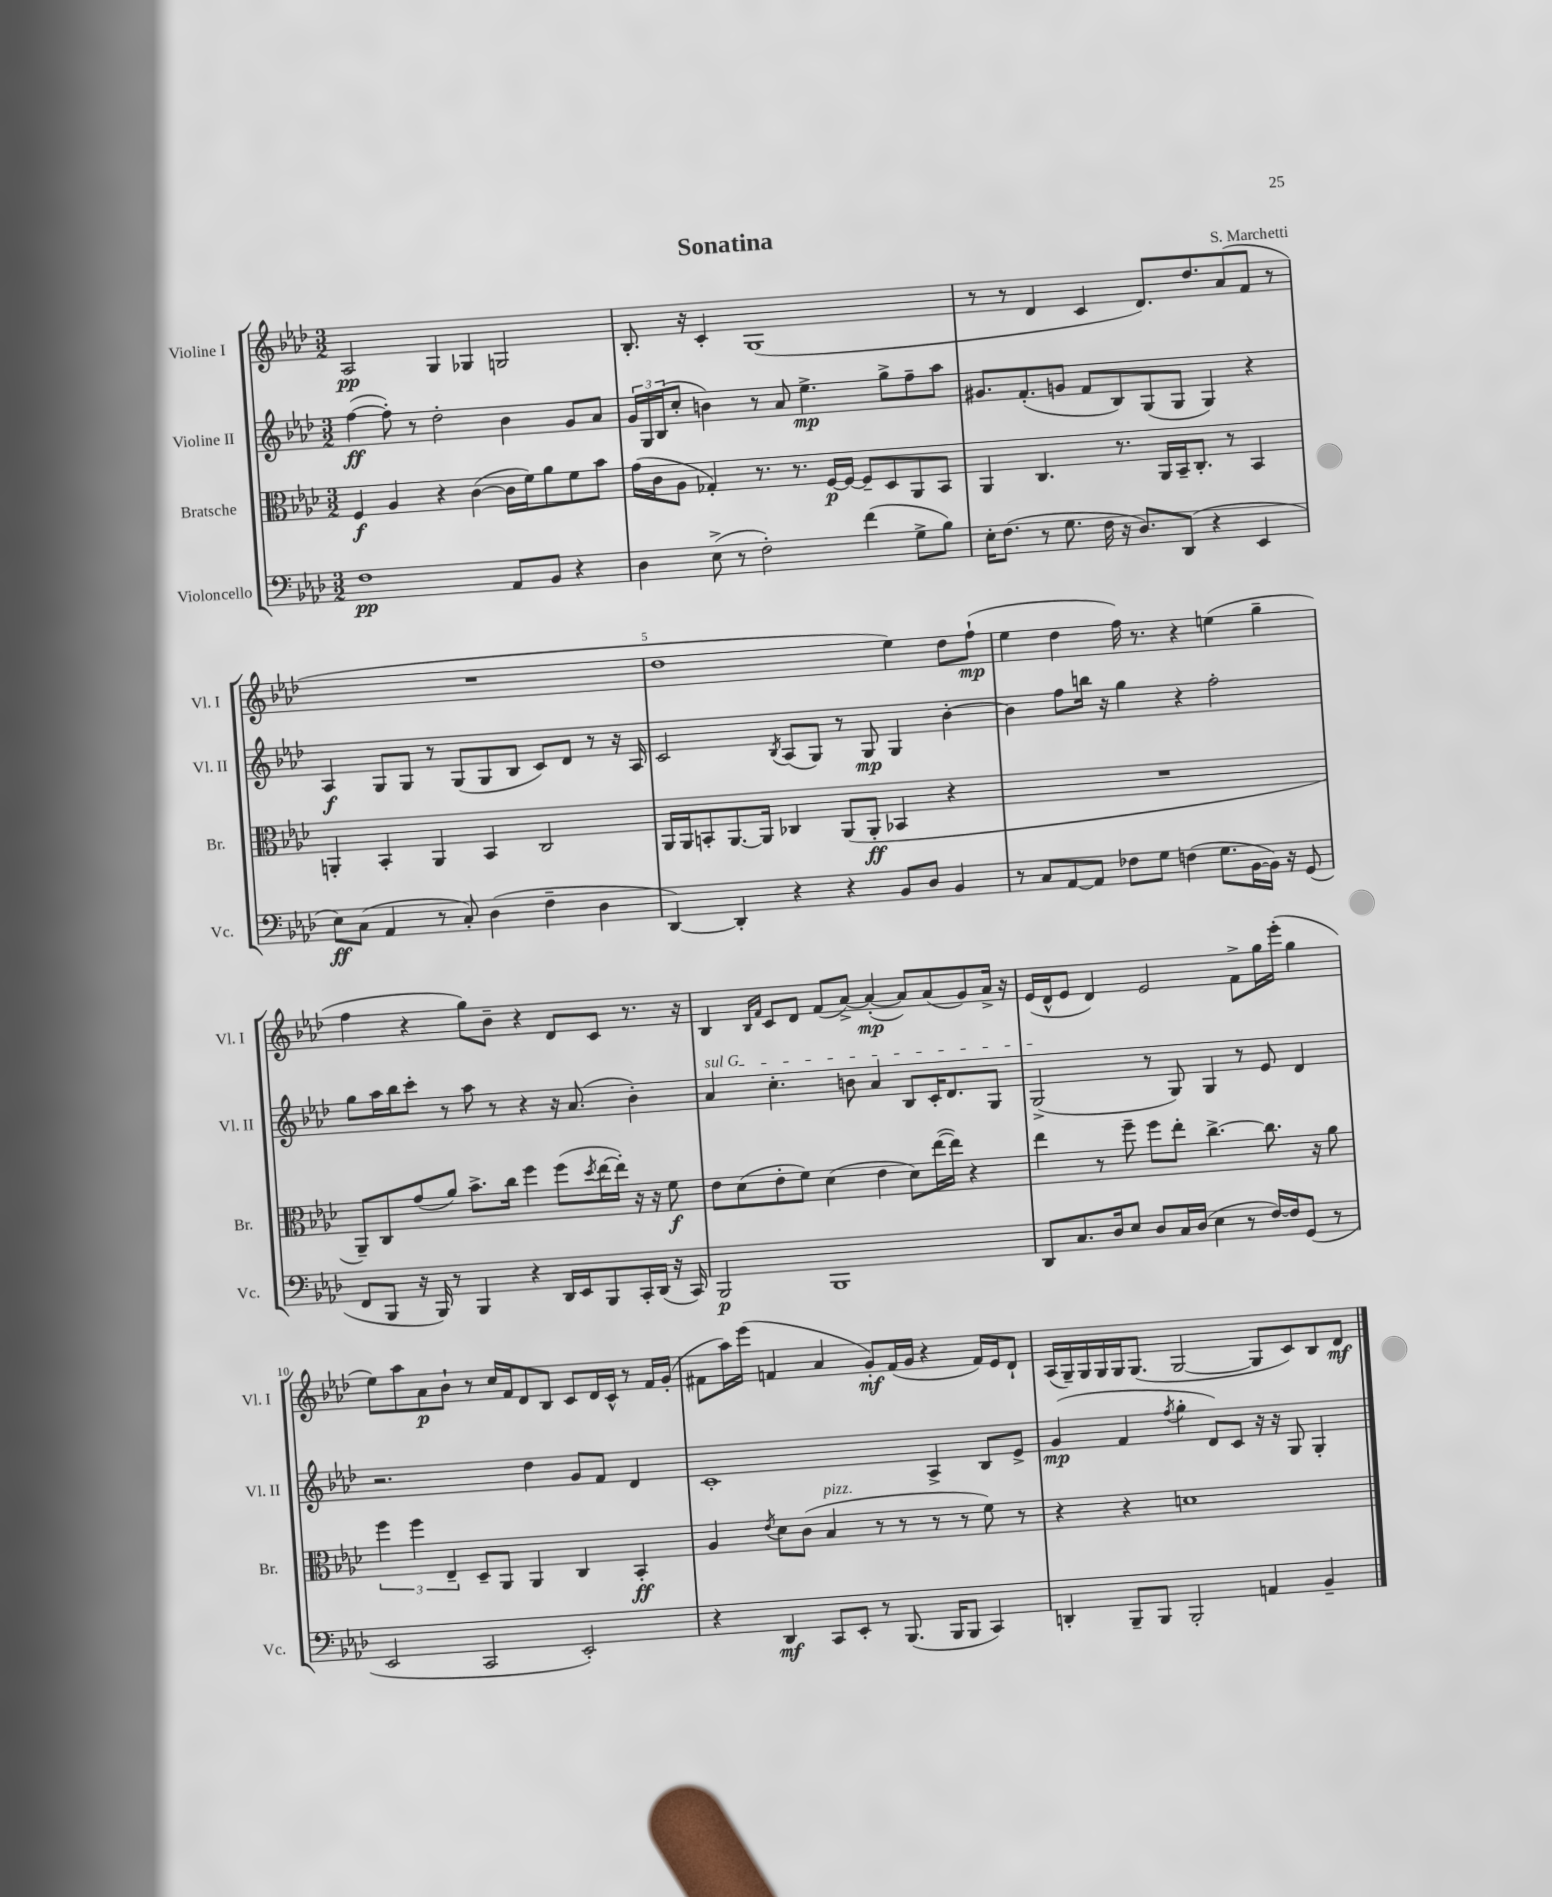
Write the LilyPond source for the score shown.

\header { title = "Sonatina" composer = "S. Marchetti" }
<<
\new StaffGroup <<
\new Staff = "s0" \with { instrumentName = "Violine I" shortInstrumentName = "Vl. I" } {
    \clef treble \key aes \major \numericTimeSignature \time 3/2
    aes2\pp g4 ges4 g2 |
    bes8.-. r16 c'4-. g1( |
    r8 r8 des'4 c'4 des'8.) des''8. aes'8( f'8 r8 |
    R1. |
    des''1 ees''4) des''8 f''8-!\mp( |
    ees''4 des''4 f''16) r8. r4 e''4( g''4-- |
    f''4 r4 g''8) bes'8-- r4 des'8 c'8 r8. r16 |
    bes4 \grace { bes16 f'16 } c'8 des'8 f'8( aes'8~->) aes'4~-.\mp( aes'8) aes'8( g'8) aes'16-> r16 |
    ees'16( des'16-^ ees'8 des'4) ees'2 f'8-> g''16 ees'''16-.( g''4 |
    ees''8) aes''8 aes'8\p bes'8-! r8 c''16 f'16 des'8 bes8 c'8 des'16 c'16-^ r8 f'16 g'16-.( |
    fis'8 aes''16) ees'''16( f'4 aes'4 g'8-.\mf) f'16( g'16 r4 f'16) ees'16 des'8-! |
    aes16( g16--) g16 g16 g16 g8.( g2~ g8 c'8) bes8 des'8\mf \bar "|." |
}
\new Staff = "s1" \with { instrumentName = "Violine II" shortInstrumentName = "Vl. II" } {
    \clef treble \key aes \major \numericTimeSignature \time 3/2
    f''4~\ff( f''8-.) r8 des''2-. bes'4 g'8 aes'8 |
    \tuplet 3/2 { g'16 g16 bes16( } c''8-. b'4) r8 aes'8 ees''4.->\mp g''8-> f''8-- aes''8 |
    gis'8. f'8.-.( g'8 f'8 bes8) g8( g8 g4) r4 |
    aes4\f g8 g8 r8 g8( g8 bes8 c'8) des'8 r8 r16 aes16 |
    c'2 \acciaccatura { bes8 } aes8( g8) r8 g8\mp g4 bes'4~-. |
    bes'4 f''8 b''16 r16 g''4 r4 f''2-. |
    g''8 aes''16 bes''16 c'''8-. r8 aes''8 r8 r4 r16 aes'8.( bes'4-.) |
    \once \override TextSpanner.bound-details.left.text = \markup { \italic "sul G" } aes'4\startTextSpan c''4.-. b'8 aes'4 bes8 c'16-. des'8. g8 |
    g2->\stopTextSpan( r8 g8) g4 r8 ees'8 des'4 |
    r2. des''4 g'8 f'8 des'4 |
    c'1-. aes4-> bes8 ees'8-> |
    g'4\mp( f'4 \acciaccatura { f''8 } g''4-. des'8) c'8 r16 r16 g8 g4-. \bar "|." |
}
\new Staff = "s2" \with { instrumentName = "Bratsche" shortInstrumentName = "Br." } {
    \clef alto \key aes \major \numericTimeSignature \time 3/2
    f4\f aes4 r4 c'4~( c'16 f'16) aes'8 f'8 bes'8 |
    g'16( c'16 aes8 ges4-.) r8. r8. f16~\p f16~ f8-- des8 aes,8 bes,8 |
    aes,4 c4. r8. aes,16 bes,16-- c8.-. r8 bes,4 |
    a,4-. bes,4-. a,4 bes,4 c2 |
    aes,16 aes,16 b,8-. aes,8.~ aes,16 ces4 aes,8( aes,8-.\ff bes,4 r4 |
    R1. |
    aes,8--) c8 g'8( aes'8) bes'8.-> c''16 f''4 f''8( \acciaccatura { des''8 } ees''16~ ees''16-.) r16 r16 f'8\f |
    ees'8 des'8( ees'8-. f'8) des'4( ees'4 des'8) ees''16~( ees''16) r4 |
    ees''4 r8 f''8-- f''8 ees''8-. c''4.~-> c''8. r16 aes'8 |
    \tuplet 3/2 { f''4 f''4 ees4-- } des8-- aes,8 aes,4 c4 bes,4-.\ff |
    aes4 \acciaccatura { ees'8 } des'8 c'8( bes4^\markup { \italic "pizz." } r8 r8 r8 r8 f'8) r8 |
    r4 r4 d'1 \bar "|." |
}
\new Staff = "s3" \with { instrumentName = "Violoncello" shortInstrumentName = "Vc." } {
    \clef bass \key aes \major \numericTimeSignature \time 3/2
    f1\pp aes,8 bes,8 r4 |
    des4 ees8->( r8 f2-.) f'4( g8-> bes8) |
    ees16-. f8.( r8 g8. f16 r16 des8.) des,8( r4 ees,4 |
    ees8\ff) c8( aes,4 r8 c8-.) des4( f4-- des4 |
    des,4~) des,4-. r4 r4 bes,8 des8 bes,4 |
    r8 c8 aes,8~ aes,8 fes8 g8 f4( g8. bes,16~ bes,16) r16 g,8( |
    f,8 bes,,8 r16 bes,,16) r8 bes,,4 r4 des,16 ees,16 bes,,8 c,16-. des,16( r16 c,16) |
    bes,,2\p bes,,1 |
    des,8 c8. des16 ees8 des8 c16 des16( ees4 r8 f16~) f16 g,8( r8 |
    ees,2 c,2 ees,2-.) |
    r4 des,4\mf c,8 ees,8-. r8 bes,,8.( bes,,16 bes,,8 c,4) |
    d,4-. bes,,8-- bes,,8 bes,,2-. a,4 bes,4-- \bar "|." |
}
>>
>>
\layout { \context { \Score \override BarNumber.break-visibility = ##(#f #t #t) barNumberVisibility = #(every-nth-bar-number-visible 5) } }
